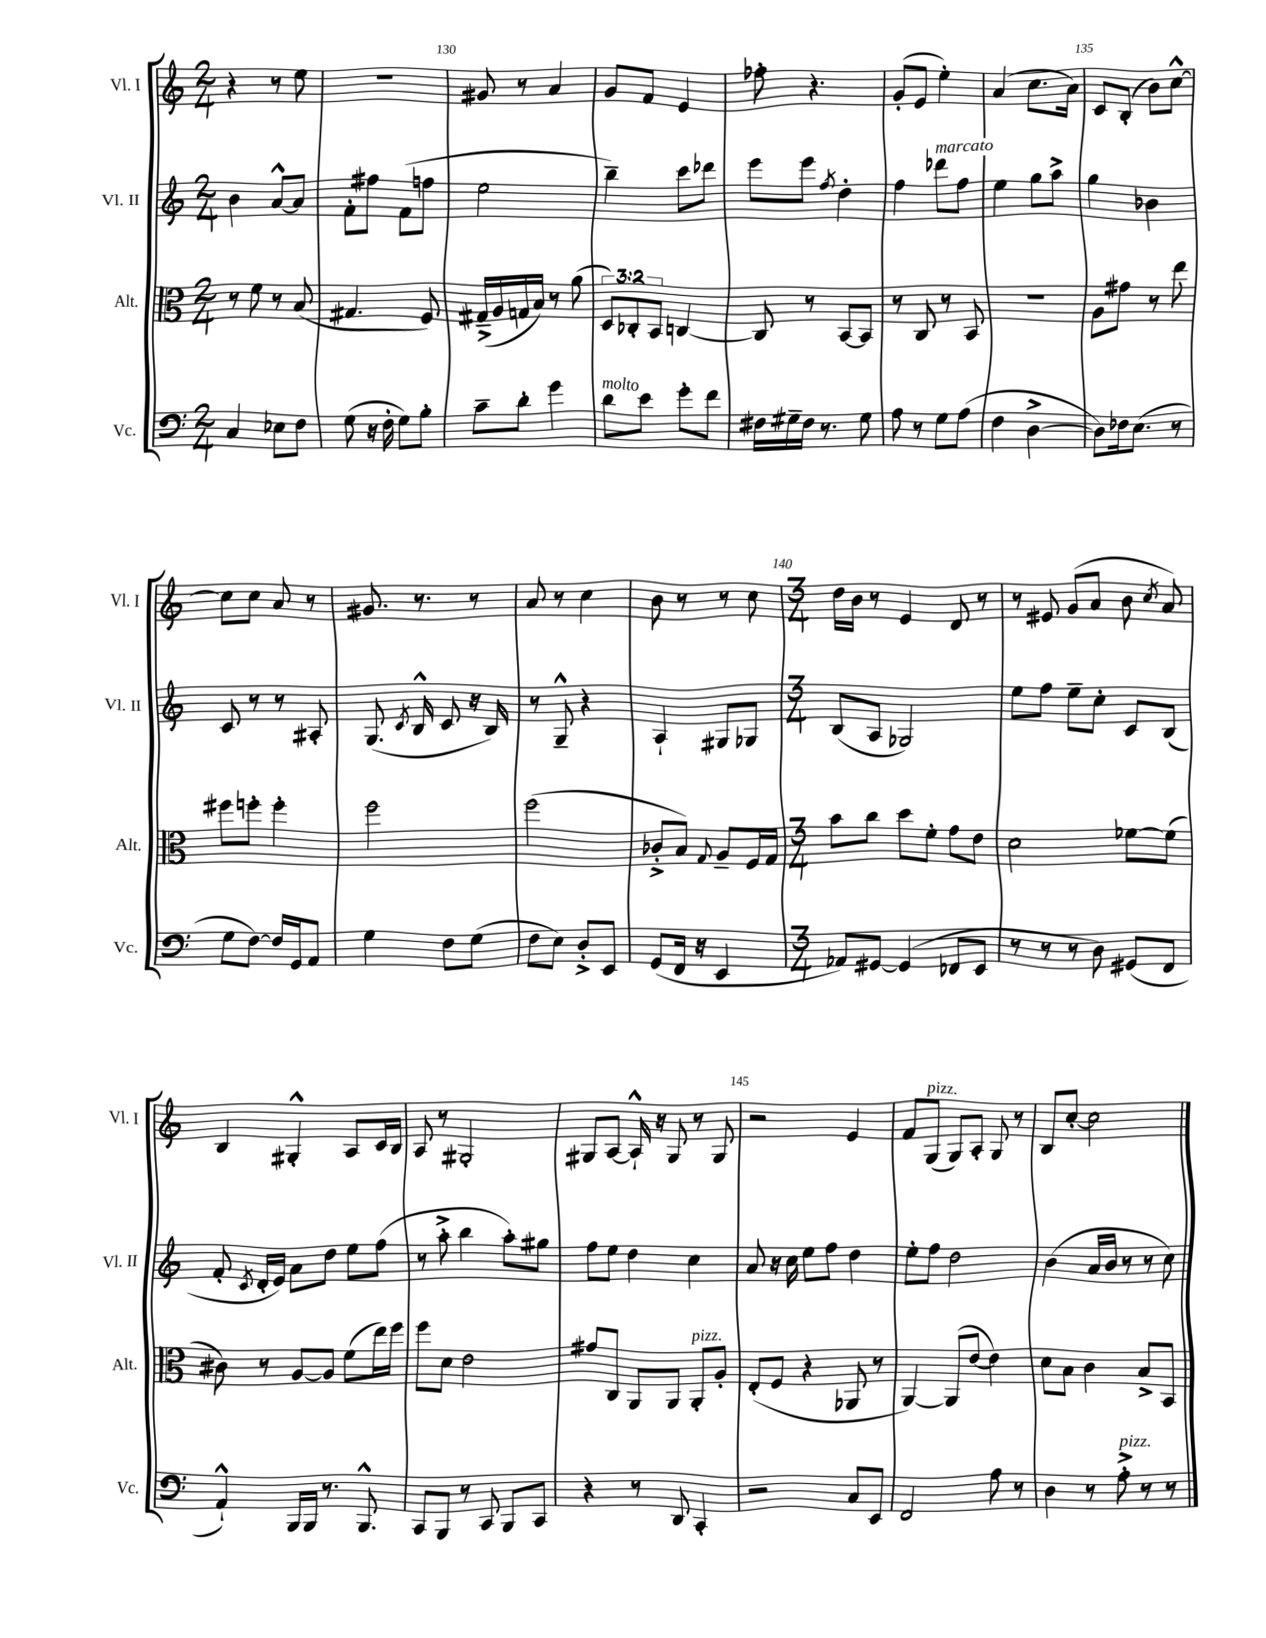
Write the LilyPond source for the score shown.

<<
\new StaffGroup <<
\new Staff = "s0" \with { instrumentName = "Vl. I" shortInstrumentName = "Vl. I" } {
    \clef treble \key c \major \numericTimeSignature \time 2/4
    \autoBeamOff r4 r8 e''8 |
    R2 |
    gis'8 r8 a'4 |
    g'8[ f'8] e'4 |
    fes''8-. r4. |
    g'8[-.( e'8] e''4-.) |
    a'4( c''8.[ a'16]) |
    c'8[ b8]-.( b'8[) c''8]~-^ |
    c''8[ c''8] a'8 r8 |
    gis'8. r8. r8 |
    a'8 r8 c''4 |
    b'8 r8 r8 c''8 |
    \numericTimeSignature \time 3/4 d''16[ b'16] r8 e'4 d'8 r8 |
    r8 eis'8 g'8[( a'8] b'8 \acciaccatura { c''8 } a'8) |
    b4 gis4-.-^ a8[ c'16 b16] |
    a8 r8 gis2-. |
    gis8[ a8]~ a16-!-^ r16 gis8 r8 gis8 |
    r2 e'4 |
    f'8[ g8]^\markup { \italic "pizz." }( g8[) a8]-. g8 r8 |
    b8[ c''8]~-. c''2 \bar "|." |
}
\new Staff = "s1" \with { instrumentName = "Vl. II" shortInstrumentName = "Vl. II" } {
    \clef treble \key c \major \numericTimeSignature \time 2/4
    \autoBeamOff b'4 a'8[~-^ a'8] |
    f'8[-. fis''8] f'8[( f''8] |
    e''2 |
    b''4--) c'''8[ des'''8] |
    e'''8[ e'''8] \acciaccatura { f''8 } d''4-. |
    f''4 des'''8[^\markup { \italic "marcato" } f''8] |
    e''4 g''8[ a''8]-> |
    g''4 bes'4 |
    c'8 r8 r8 ais8-. |
    g8.( \acciaccatura { c'8 } b16-^ c'8 r16 b16) |
    r8 g8---^ r4 |
    a4-! gis8[ ges8] |
    \numericTimeSignature \time 3/4 b8[( a8] ges2) |
    e''8[ f''8] e''8[-- c''8]-. c'8[ b8]( |
    f'8-. \acciaccatura { c'8 } d'16[-. e'16]) a'8[ d''8] e''8[ f''8]( |
    r8 a''8-.-> b''4 a''8[-.) gis''8] |
    f''8[ e''8] d''4 c''4 |
    a'8 r16 c''16 e''8[ f''8] d''4 |
    e''8[-. f''8] d''2 |
    b'4( a'16[ b'16] r8 r8 c''8) \bar "|." |
}
\new Staff = "s2" \with { instrumentName = "Alt." shortInstrumentName = "Alt." } {
    \clef alto \key c \major \numericTimeSignature \time 2/4 \override Staff.TupletNumber.text = #tuplet-number::calc-fraction-text
    \autoBeamOff r8 f'8 r8 b8( |
    gis4. f8) |
    gis16[--->( a16 g16 b16]) r8 a'8( |
    \tuplet 3/2 { d8[) ces8-. b,8] } c4~ |
    c8 r8 b,8[~ b,8] |
    r8 c8 r8 b,8 |
    R2 |
    a8[ gis'8] r8 e''8 |
    fis''8[ f''8]-. f''4-. |
    f''2 |
    f''2( |
    ces'8[-.-> b8]) \appoggiatura { g8 } a8[-- f16 g16] |
    \numericTimeSignature \time 3/4 b'8[ c''8] d''8[ f'8]-. g'8[ e'8] |
    d'2 fes'8[~ fes'8]( |
    cis'8) r8 a8[~ a8] f'8[( e''16) f''16] |
    f''8[ d'8] e'2 |
    gis'8[ c8] a,8[ a,8] a,8[-.^\markup { \italic "pizz." } a8]-. |
    e8[-.( f8] r4 aes,8 r8 |
    a,4~) a,8[( e'8]~ e'4) |
    d'8[ b8] c'4 b8[-> b,8] \bar "|." |
}
\new Staff = "s3" \with { instrumentName = "Vc." shortInstrumentName = "Vc." } {
    \clef bass \key c \major \numericTimeSignature \time 2/4
    \autoBeamOff c4 ees8[ f8] |
    g8( r16 f16-. g8[) b8]-. |
    c'8[-- d'8]-. g'4 |
    d'8[^\markup { \italic "molto" } e'8] g'8[-. f'8] |
    fis16[ gis16-- fis16] r8. gis8 |
    a8 r8 g8[ a8]( |
    f4 d4~-> |
    d8[) fes16 e8.]( r8 |
    g8[ f8]~) f16[ g,16 a,8] |
    g4 f8[ g8]( |
    f8[ e8]) d8[-.-> e,8] |
    g,8[( f,16] r16 e,4 |
    \numericTimeSignature \time 3/4 aes,8[) gis,8]~ gis,4( fes,8[ e,8] |
    r8 r8 r8 d8) gis,8[( f,8] |
    a,4-!-^) b,,16[ b,,16] r8. b,,8.-^ |
    c,8[ b,,8] r8 c,8 b,,8[ c,8] |
    r4 r8 d,8 c,4-. |
    r2 c8[ e,8] |
    f,2 a8 r8 |
    d4 r8 a8-.->^\markup { \italic "pizz." } r8 r8 \bar "|." |
}
>>
>>
\layout { \context { \Score currentBarNumber = #128 \override BarNumber.break-visibility = ##(#f #t #t) barNumberVisibility = #(every-nth-bar-number-visible 5) } }
